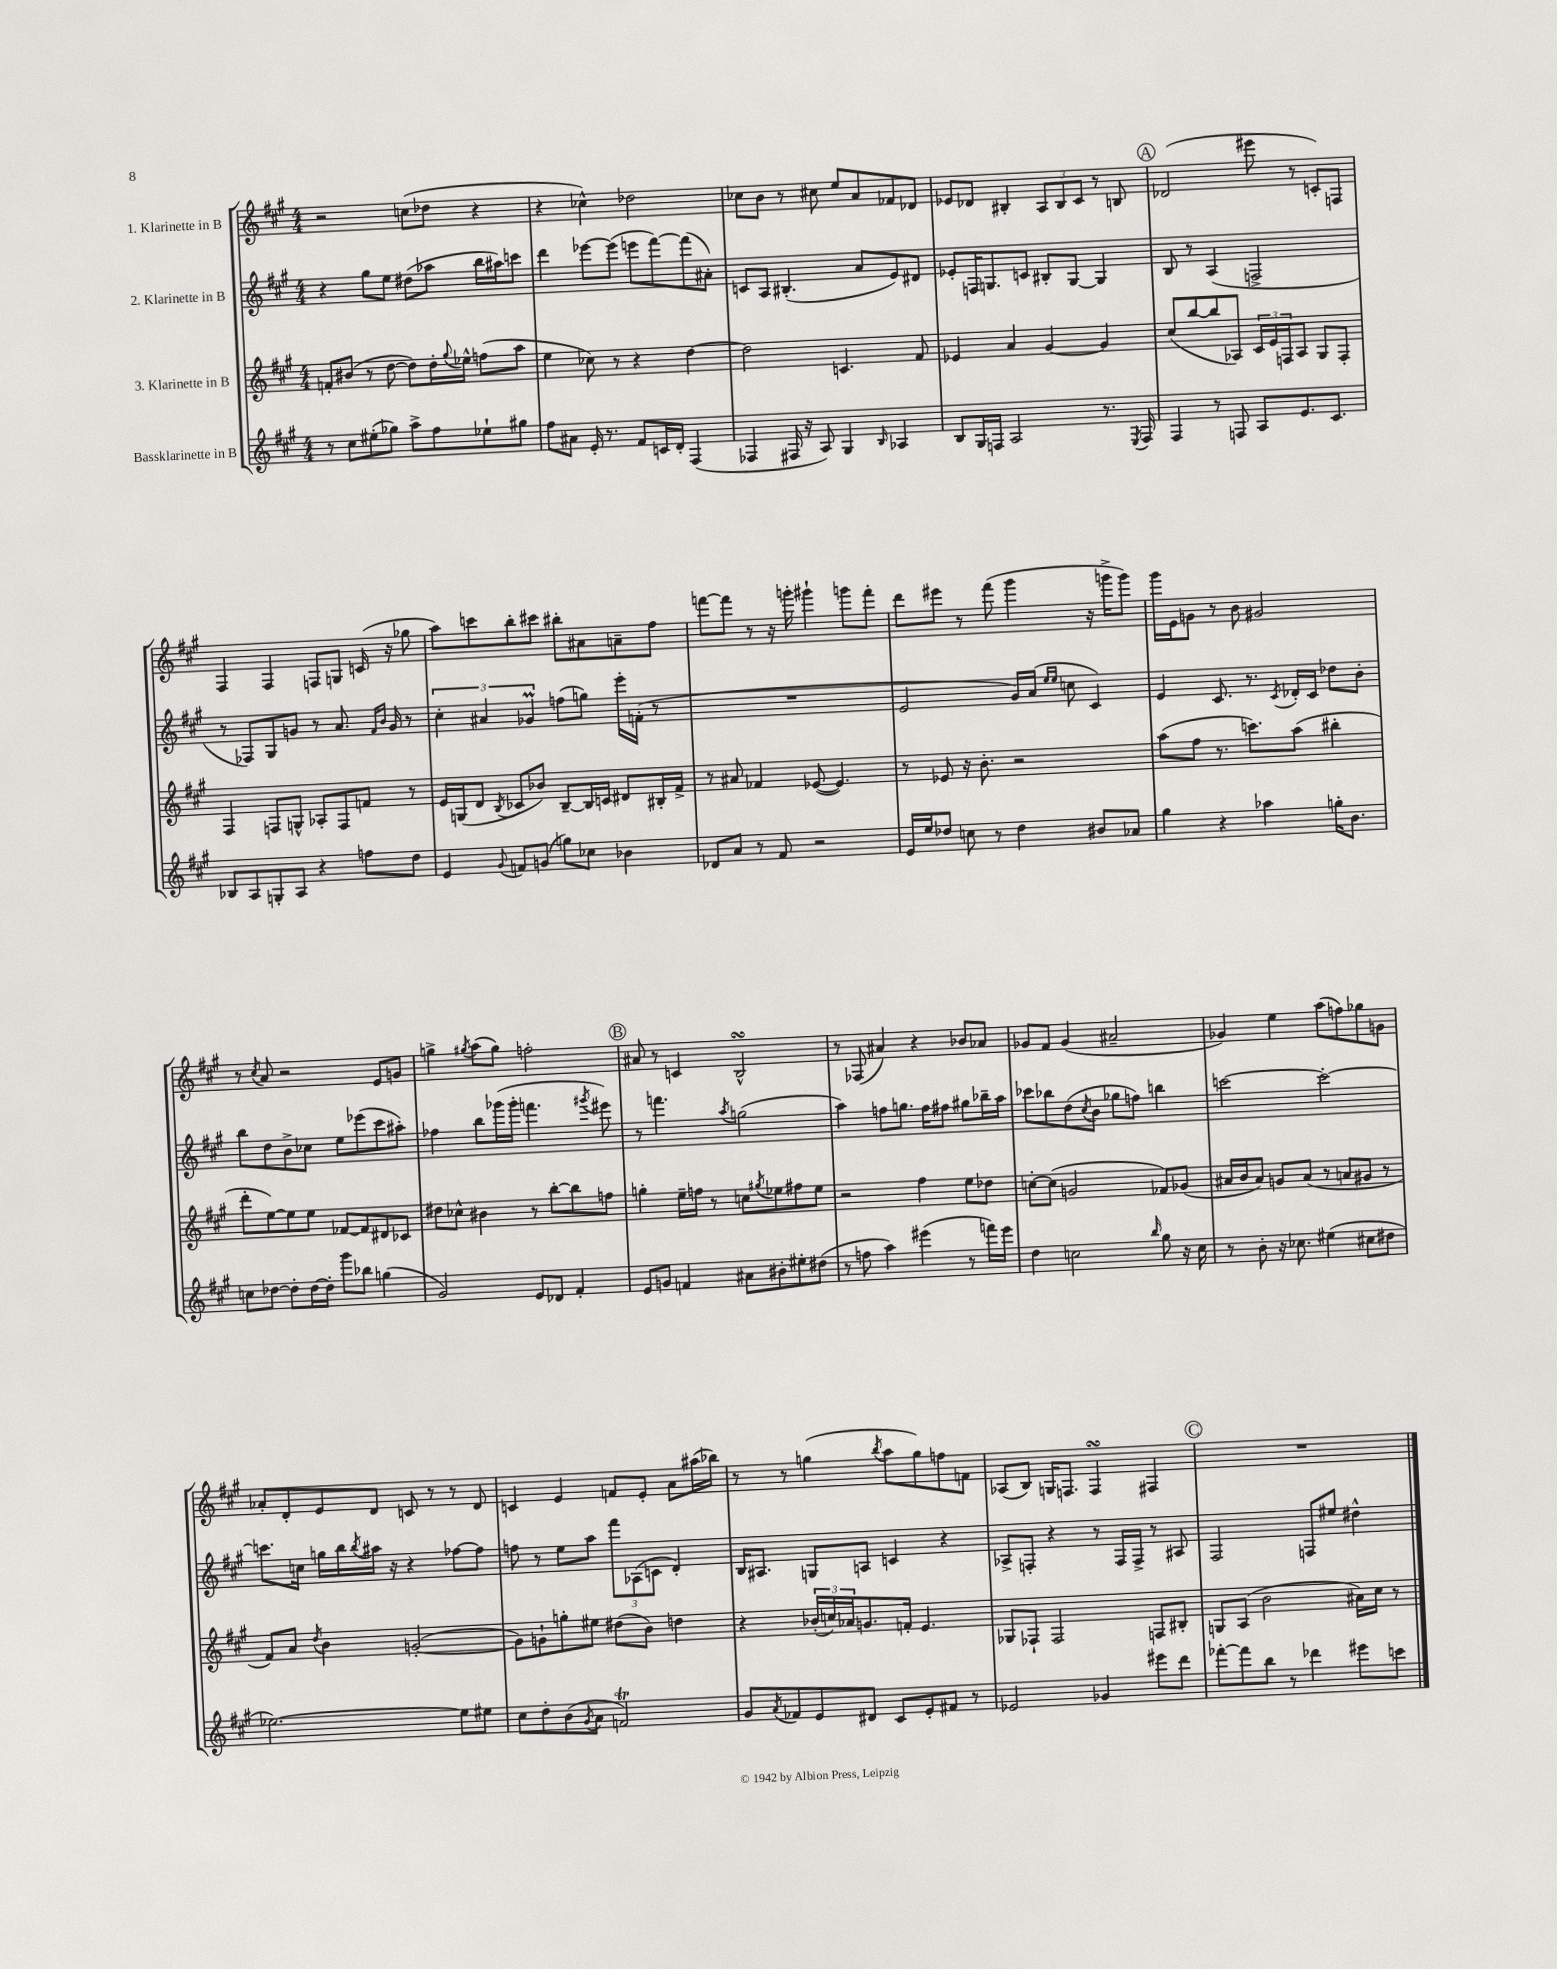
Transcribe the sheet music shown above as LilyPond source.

<<
\new StaffGroup <<
\new Staff = "s0" \with { instrumentName = "1. Klarinette in B" } {
    \clef treble \key a \major \numericTimeSignature \time 4/4
    r2 c''8( des''8 r4 |
    r4 ces''4-^) des''2 |
    ces''8 b'8 r8 cis''8 e''8 a'8 fes'8 des'8 |
    ees'8 des'8 bis4-. \tuplet 3/2 { a8 bis8 cis'8 } r8 b8 |
    \mark \markup { \circle "A" } des'2( eis'''8 r8 c'8-.) f8 |
    fis4 fis4 f8 g8 c'16( r16 ges''8 |
    a''8) c'''8 b''8-. cis'''8 bis''8-. ais'8 a'8-- fis''8 |
    f'''8~ f'''8 r8 r16 g'''16-. gis'''4-! g'''8 f'''8-. |
    d'''8 eis'''8 r8 fis'''8( gis'''4 r16 g'''16-> g'''8) |
    gis'''16 e'16 g'8 r8 b'8 gis'2 |
    r8 \acciaccatura { cis''8 } a'8 r2 e'8 g'8 |
    g''4-> \acciaccatura { gis''8 } a''8( gis''8) f''2-. |
    \mark \markup { \circle "B" } ais'8 r8 c'4 b2-^\turn |
    r8 fes8( ais'4) r4 bes'8 aes'8 |
    ges'8 fis'8 ges'4( ais'2-- |
    ges'4) e''4 a''8( f''8) ges''8 g'8 |
    aes'8-. d'8-. e'8 d'8 c'8 r8 r8 d'8 |
    c'4 e'4 f'8 e'8-. a'8 ais''16( bes''16) |
    r8 r8 g''4( \acciaccatura { b''8 } a''8 g''8) f''8 f'8 |
    aes8( b8) g16 f8. f4\turn fis4 |
    \mark \markup { \circle "C" } R1 \bar "|." |
}
\new Staff = "s1" \with { instrumentName = "2. Klarinette in B" } {
    \clef treble \key a \major \numericTimeSignature \time 4/4
    r4 gis''8 e''8 dis''8( aes''8 b''16 ais''16) c'''8 |
    d'''4 ees'''8~ ees'''8( e'''8 fis'''8~) fis'''8( ais'8-.) |
    c'8 a8 bis4.-.( a'8 e'8) dis'8 |
    ees'8-. f16 g8. c'8 bis8-. g8~ g4 |
    \mark \markup { \circle "A" } b8 r8 a4( f2-> |
    r8 fes8) gis8 g'8 r8 a'8. \grace { fis'16 b'16 } g'16 r8 |
    \tuplet 3/2 { cis''4-. ais'4 ges'4\prall } f''8( g''8) e'''16-. f'16-.( r8 |
    R1 |
    e'2 gis'16) a'16( \grace { e''16 e''16 } c''8 cis'4) |
    e'4 cis'8. r8. \acciaccatura { cis'8 } des'16-. cis'16 des''8 b'8-. |
    b''8 d''8 b'8-> ces''8 e''8 ees'''8( cis'''8 ais''8-.) |
    fes''4 b''8 ges'''16( ges'''16-. f'''4. \acciaccatura { gis'''8 } eis'''8) |
    \mark \markup { \circle "B" } r8 f'''4. \acciaccatura { a''8 } g''2( |
    a''4) f''8 g''8. f''16 fis''8 gis''8 bes''16-- a''16 |
    ces'''8 bes''8 d''8( \acciaccatura { cis''8 } b'8 ges''8 f''8) b''4 |
    c'''2~ c'''2~-. |
    c'''8. c''16 g''16 b''16 \acciaccatura { b''8 } ais''16 r16 r4 fes''8~ fes''8 |
    f''8 r8 e''8 a''8 \tuplet 3/2 { fis'''8 aes8( c'8 } d'4-.) |
    b16 ais8. g8 a8 c'4 r4 |
    aes8-> f8-. r4 r8 f16 f16-> r8 ais8 |
    \mark \markup { \circle "C" } fis2 f8 eis''8 dis''4-^ \bar "|." |
}
\new Staff = "s2" \with { instrumentName = "3. Klarinette in B" } {
    \clef treble \key a \major \numericTimeSignature \time 4/4
    f'8-. bis'8( r8 d''8~ d''8) d''16-. \appoggiatura { gis''8 } ees''16-^ f''8( a''8 |
    e''4 ces''8) r8 r4 d''4~ |
    d''2 c'4. fis'8 |
    ees'4 a'4 gis'4~ gis'4 |
    \mark \markup { \circle "A" } cis''8( b''8~ b''8 aes8) \tuplet 3/2 { cis'16 e'16 f16 } aes8 gis8 f8-. |
    fis4 f8 g8-^ aes8-. f8 f'8 r8 |
    e'16 g16( d'8 \acciaccatura { b8 } ces'8 bes'8) b8~-- b16 c'16 dis'8 bis16-. fis'16-> |
    r8 ais'8 fes'4 ees'8~( ees'4.) |
    r8 ees'8 r16 b'8.-. r2 |
    a''8( fis''8 r8. c'''8.) a''8( bis''4-. |
    d'''8-. e''8~) e''8 e''8 fes'8~ fes'8 dis'8 ces'8 |
    dis''8 ces''8-^ bis'4 r8 b''8~-. b''8 f''8 |
    \mark \markup { \circle "B" } g''4-. e''16-- f''16 r8 c''8 \acciaccatura { gis''8 } ees''8 fis''8 ees''8 |
    r2 fis''4 e''8 des''8 |
    c''8~-. c''8( g'2 fes'8) ges'8( |
    ais'16 b'16 ais'8) g'8 ais'8( r8 a'8 gis'8 r8 |
    fis'8) a'8 \acciaccatura { d''8 } b'4 g'2~-.( |
    g'8) g'8-! g''8-. eis''8 dis''8( b'8) d''4 |
    r4 \tuplet 3/2 { bes'16-.( c''16) aes'16 } g'8. f'16-. e'4. |
    ges8 fes8-! fes2 f8 bis8-. |
    \mark \markup { \circle "C" } g8 a8( b'2 ais'16) cis''16 r8 \bar "|." |
}
\new Staff = "s3" \with { instrumentName = "Bassklarinette in B" } {
    \clef treble \key a \major \numericTimeSignature \time 4/4
    r8 cis''8 eis''8-.( ges''8) a''8-> fis''8 ees''8-! gis''8 |
    fis''8 ais'8 e'16-. r8. fis'8 c'16 d'16-. fis4( |
    fes4 fis16 r16 a8) gis4 \grace { b16 } aes4 |
    b8 gis16 f16 a2 r8. \acciaccatura { e8 } f16 |
    \mark \markup { \circle "A" } fis4 r8 f8 a8 e'8. cis'8. |
    bes8 a8 g8-. a8 r4 f''8 d''8 |
    e'4 \appoggiatura { gis'8 } f'8 g'8( g''8) ces''8 bes'4 |
    des'8 a'8 r8 fis'8 r2 |
    e'16 e''16 des''8 c''8 r8 des''4 bis'8 aes'8 |
    gis''4 r4 aes''4 g''16-. b'8. |
    c''8 des''8~ des''8-. des''16~ des''16-. gis'''8 bes''8 g''4( |
    gis'2) e'8 des'8 fis'4-. |
    \mark \markup { \circle "B" } e'8 g'8 f'4 ais'8 bis'8-. eis''8-. dis''8( |
    r8 f''8 a''4) eis'''4( r8 f'''16) eis'''16 |
    d''4 c''2 \grace { b''16 } gis''8 r16 c''16 |
    r8 b'8-. r16 ces''8. eis''4( cis''8 dis''8 |
    ees''2.~) ees''8 eis''8 |
    cis''8 d''8-. b'8( \acciaccatura { gis'8 } a'8 f'2\trill) |
    gis'8 \acciaccatura { a'8 } fes'8 e'8 dis'8 cis'8 e'8-. fis'8 r8 |
    ees'2 ges'4 eis'''8 d'''8 |
    \mark \markup { \circle "C" } fes'''8~-. fes'''8 b''8 r8 des'''4 eis'''8 c'''8 \bar "|." |
}
>>
>>
\layout { \context { \Score \remove "Bar_number_engraver" } }
